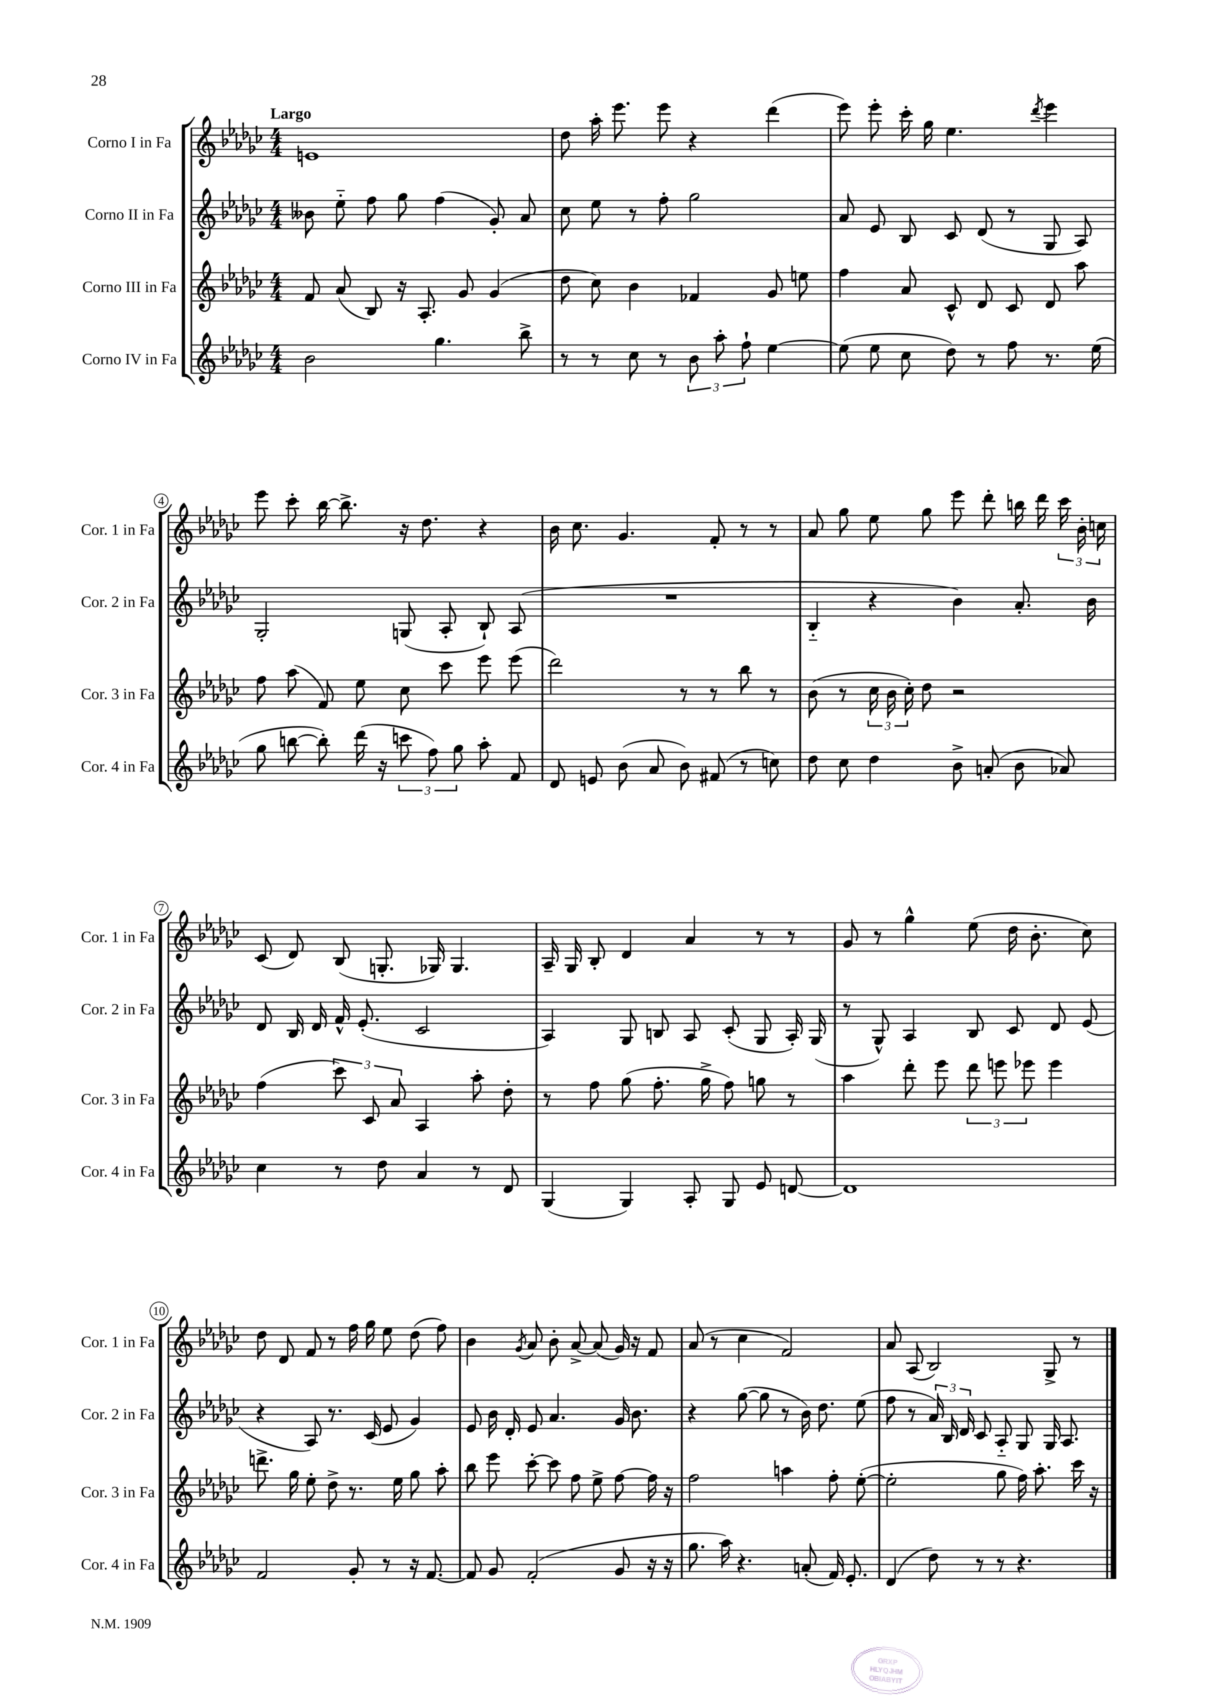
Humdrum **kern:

**kern	**kern	**kern	**kern
*staff4	*staff3	*staff2	*staff1
*clefG2	*clefG2	*clefG2	*clefG2
*k[b-e-a-d-g-c-]	*k[b-e-a-d-g-c-]	*k[b-e-a-d-g-c-]	*k[b-e-a-d-g-c-]
*M4/4	*M4/4	*M4/4	*M4/4
2b-	8f	8b--	1e
.	(8a-	8ee-'~	.
.	8B-)	8ff	.
.	16r	8gg-	.
.	8.A-'	.	.
4.gg-	.	(4ff	.
.	8g-	.	.
.	(4g-	8g-')	.
8bb-^	.	8a-	.
=	=	=	=
8r	8dd-	8cc-	8dd-
8r	8cc-)	8ee-	16aa-'
.	.	.	8.eee-
8cc-	4b-	8r	.
8r	.	8ff'	8eee-
12b-	4f-	2gg-	4r
12aa-'	.	.	.
12ff`	.	.	.
[4ee-	8g-	.	(4ddd-
.	8ee	.	.
=	=	=	=
(8ee-]	4ff	8a-	8eee-)
8ee-	.	8e-	8eee-'
8cc-	8a-	8B-	16ccc-'
.	.	.	16gg-
8dd-)	8c-^^	8c-	4.ee-
8r	8d-	(8d-	.
8ff	8c-	8r	.
.	.	.	8qddd-
8.r	8d-	8G-	4eee-
.	8aa-	8A-)	.
(16ee-	.	.	.
=	=	=	=
8gg-	8ff	2G-'	8eee-
[8bb	(8aa-	.	8ccc-'
8bb'])	8f)	.	[16bb-
.	.	.	8.bb-^]
(16ddd-	8ee-	.	.
16r	.	.	.
12ccc	8cc-	(8G	16r
.	.	.	8.dd-
12ff)	.	.	.
.	8ccc-	8A-'	.
12gg-	.	.	.
8aa-'	8eee-	8B-`)	4r
8f	(8eee-	(8A-	.
=	=	=	=
8d-	2ddd-)	1r	16b-
.	.	.	8.cc-
8e	.	.	.
(8b-	.	.	4.g-
8a-	.	.	.
8b-)	8r	.	.
(8f#	8r	.	8f'
8r	8bb-	.	8r
8cc)	8r	.	8r
=	=	=	=
8dd-	(8b-	4B-'~	8a-
8cc-	8r	.	8gg-
4dd-	24cc-	4r	8ee-
.	24b-	.	.
.	24cc-')	.	.
.	8dd-	.	8gg-
8b-^	2r	4b-)	8eee-
(8a'	.	.	8ddd-'
8b-	.	8.a-'	16bb
.	.	.	16ddd-
8a-)	.	.	24ccc-
.	.	.	24b-'
.	.	16b-	.
.	.	.	24cc
=	=	=	=
4cc-	(4ff	8d-	(8c-
.	.	16B-	8d-)
.	.	16d-	.
8r	12ccc-)	16f^^	(8B-
.	.	(8.e-'	.
.	12c-	.	.
8dd-	.	.	8.G'
.	12a-	.	.
4a-	4A-	2c-	.
.	.	.	16G-)
.	.	.	4.G-
8r	8aa-'	.	.
8d-	8dd-'	.	.
=	=	=	=
(4G-	8r	4A-)	16A-~
.	.	.	16G-
.	8ff	.	8B-'
4G-)	(8gg-	8G-	4d-
.	8.ff'	8B	.
8A-'	.	8A-	4a-
.	16gg-^	.	.
8G-	8ff)	(8c-'	.
8e-	8gg	8G-	8r
[8d	8r	16A-')	8r
.	.	(16G-	.
=	=	=	=
1d]	4aa-	8r	8g-
.	.	8G-^^)	8r
.	8ddd-'	4A-	4gg-^^
.	8eee-	.	.
.	12ddd-	8B-	(8ee-
.	12eee	.	.
.	.	8c-	16dd-
.	12eee-	.	.
.	.	.	8.b-'
.	4eee-	8d-	.
.	.	(8e-	8cc-)
=	=	=	=
2f	8.ddd^	4r	8dd-
.	.	.	8d-
.	16gg-	.	.
.	8ee-'	8A-)	8f
.	8dd-^	8.r	8r
8g-'	8.r	.	16ff
.	.	(16c-	16gg-
8r	.	8e-	8ee-
.	16ee-	.	.
16r	8gg-	4g-)	(8dd-
[8.f	.	.	.
.	8aa-'	.	8ff)
=	=	=	=
8f]	8bb-	8e-	4b-
8g-	8eee-	16b-	.
.	.	16d-'	.
.	.	.	8qg-
(2f'	[8ccc-'	8e-	8a-
.	8ccc-]	4.a-	8b-'
.	8ff	.	[8a-^
.	8ee-^	.	(8a-]
8g-	[8ff	16g-	16g-)
.	.	8.b-	16r
16r	16ff]	.	8f
16r	16r	.	.
=	=	=	=
8.gg-	2ff	4r	(8a-
.	.	.	8r
16aa-)	.	.	.
4.r	.	([8gg-	4cc-
.	.	8gg-]	.
.	4aa	8r	2f)
(8a'	.	16b-)	.
.	.	8.dd-	.
16f)	8ff'	.	.
8.e-'	.	.	.
.	([8ee-'	(8ee-	.
=	=	=	=
(4d-	2ee-']	8ff	8a-
.	.	8r	(8A-
8dd-)	.	24a-)	2B-)
.	.	24B-	.
.	.	24d-	.
8r	.	8c-	.
8r	8gg-	8A-'~	.
4.r	16ff)	8G-	.
.	8.aa-'	.	.
.	.	16G-	8G-^
.	.	8.A-	.
.	16ccc-	.	8r
.	16r	.	.
==	==	==	==
*-	*-	*-	*-
